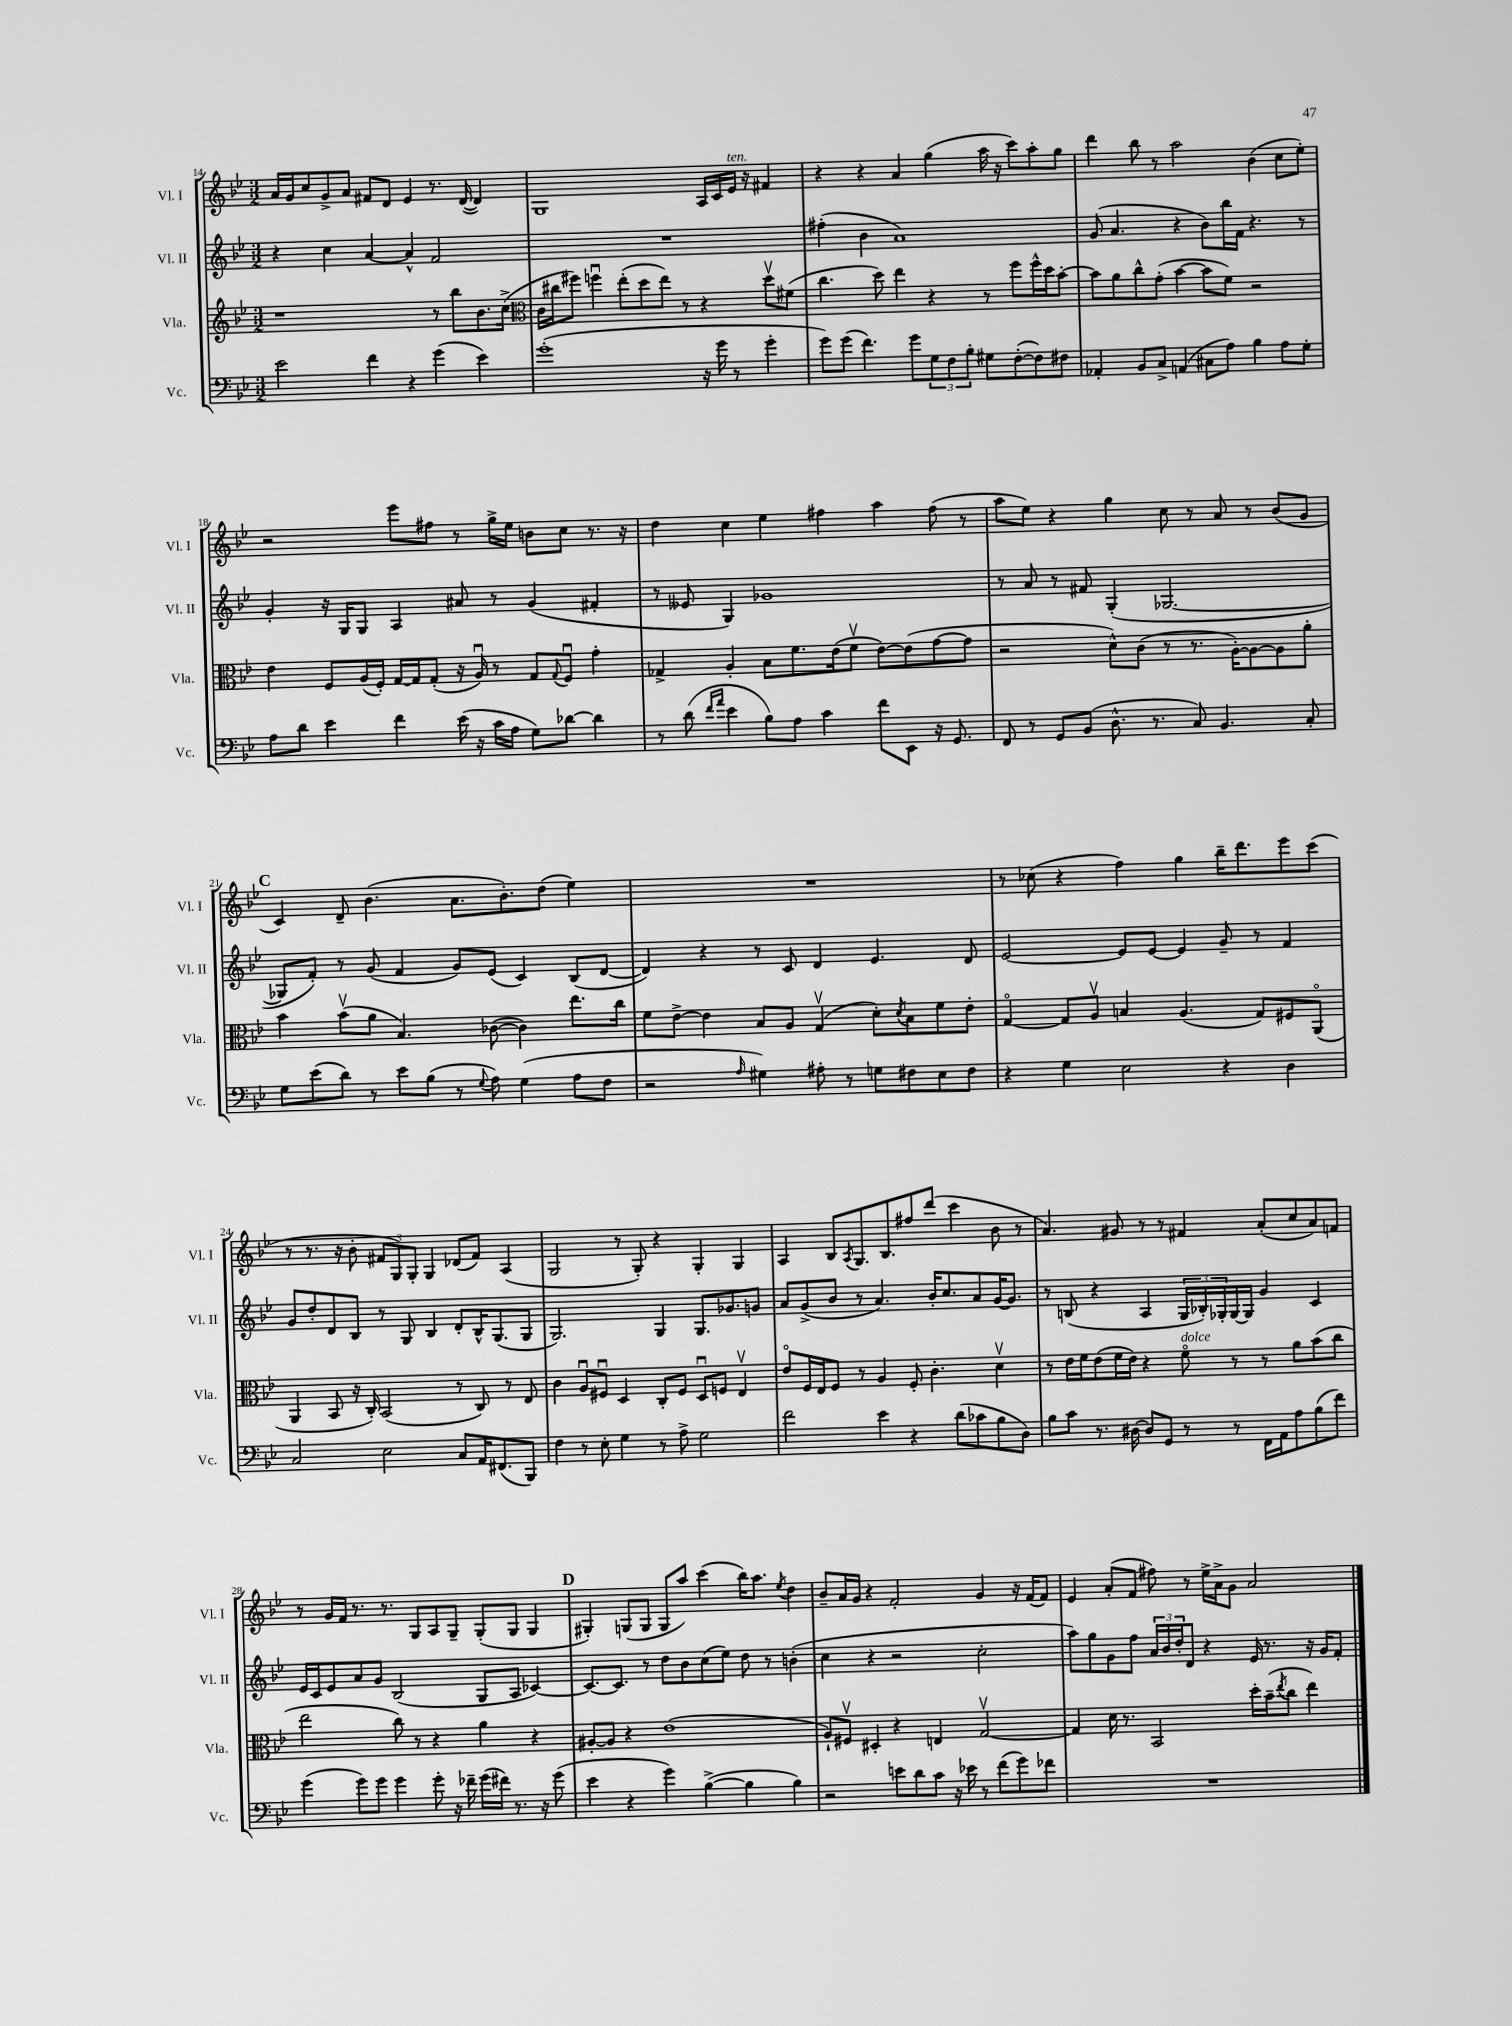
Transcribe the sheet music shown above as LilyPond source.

<<
\new StaffGroup <<
\new Staff = "s0" \with { instrumentName = "Vl. I" shortInstrumentName = "Vl. I" } {
    \clef treble \key bes \major \numericTimeSignature \time 3/2
    a'16 g'16 c''8 g'8-> a'8 fis'8 d'8 ees'4 r8. d'16~( d'4) |
    g1 a16 c'16 ees'16^\markup { \italic "ten." } r16 fis'4 |
    r4 r4 a'4 g''4( a''16 r16 c'''8) a''8-. g''8 |
    d'''4 bes''8 r8 a''2 bes'4( c''8 ees''8-.) |
    r2 ees'''8 fis''8 r8 g''16-> ees''16 b'8 c''8 r8. r16 |
    d''4 c''4 ees''4 fis''4 a''4 fis''8( r8 |
    a''8 ees''8) r4 g''4 c''8 r8 a'8 r8 bes'8( g'8 |
    \mark \markup { \bold "C" } c'4) d'8-- bes'4.( a'8. bes'8.-.) d''8( ees''4) |
    R1. |
    r8 ces''8( r4 f''4) g''4 bes''16-- d'''8. ees'''8 c'''8( |
    r8 r8. r16 bes'8-. \tuplet 3/2 { fis'8 g8) g8-. } g4 des'8( fis'8) a4( |
    g2 r8 g8-.) r4 g4-. g4 |
    a4 bes8 \acciaccatura { a8 } g8. bes8. fis''8 d'''8( c'''4 bes'8 r8 |
    a'4.) gis'8 r8 r8 fis'4 a'8-.( c''8 a'8) f'8 |
    r8 g'16 f'16 r8. r8. g8 a8 g8-- g8-.( g8 g4 |
    \mark \markup { \bold "D" } gis4-.) g8( g8 g8 a''8) c'''4( bes''16) a''8. \acciaccatura { ees''8 } d''4 |
    bes'8-- a'16 g'16 r4 f'2-. g'4 r16 f'16( f'8) |
    ees'4 a'8-.( f'8 fis''8) r8 ees''16-> a'16-> g'8 a'2 \bar "|." |
}
\new Staff = "s1" \with { instrumentName = "Vl. II" shortInstrumentName = "Vl. II" } {
    \clef treble \key bes \major \numericTimeSignature \time 3/2
    r4 c''4 a'4~ a'4-^ f'2 |
    R1. |
    fis''4-.( bes'4 a'1) |
    g'8( a'4. r4 bes'8) bes''16 f'16 r4. r8 |
    g'4-. r16 g16 g8 a4 ais'8 r8 g'4( fis'4-. |
    r8 eeses'8 g4) ges'1 |
    r8 a'8 r8 fis'8 g4-.( ges2.~ |
    \mark \markup { \bold "C" } ges8 f'8-.) r8 g'8( f'4 g'8) ees'8( c'4) bes8( d'8~ |
    d'4) r4 r8 c'8 d'4 ees'4. d'8 |
    ees'2~ ees'8 ees'8~ ees'4 g'8-- r8 f'4 |
    g'8 d''8-. d'8 bes8 r8 g8 bes4 d'8-. bes16-^ g8.( g8 |
    g2.) g4 g8. ges'8. g'8 |
    a'8 g'8->( bes'8 r8 a'4.) bes'16-. c''8. a'8 g'16~ g'8. |
    r8 b8( r4 a4 \tuplet 3/2 { g16 bes16-.) ges16-. } ges16~ ges16 g'4 c'4 |
    ees'16 c'16 ees'8 a'8 g'8 bes2( g8 a8 ces'4~) |
    \mark \markup { \bold "D" } ces'8.~ ces'8. r8 d''8 bes'8 c''8( ees''8) d''8 r8 b'4-.( |
    c''4 r4 r2 c''2-. |
    a''8) g''8 g'8 f''8 \tuplet 3/2 { a'16 bes'16 d''16-. } d'8 r4 ees'16 r8. r16 g'16 f'8-. \bar "|." |
}
\new Staff = "s2" \with { instrumentName = "Vla." shortInstrumentName = "Vla." } {
    \clef treble \key bes \major \numericTimeSignature \time 3/2
    r1 r8 bes''8 bes'8. c''16->( |
    \clef alto c'16 cis''16 fis''8) f''4\downbow ees''8-.( d''8 ees''8) r8 r4 d''8\upbow fis'8( |
    c''4. d''8) ees''4 r4 r8 f''8 f''16-^ d''16 bes'8~-. |
    bes'8 a'8 c''8-^ g'8-.( bes'4~ bes'8 f'8) r2 |
    ees'4 f8 a16( f16-.) g16~ g16 g8-.( r16 a16\downbow) r8 g8 \appoggiatura { g8 } f8\downbow g'4-. |
    ges4-> a4-. bes8 f'8. ees'16( f'8\upbow ees'8~) ees'8( g'8~ g'8 |
    r2 d'8-^) c'8( r8 r8. a16~-.) a8~ a8 a'8-. |
    \mark \markup { \bold "C" } bes'4 bes'8\upbow( a'8 bes4.) ces'8~( ces'4) ees''8. c''16 |
    f'8 ees'8~-> ees'4 bes8 a8 g4\upbow( d'8-.) \acciaccatura { d'8 } bes8 f'8 ees'8-. |
    g4~\flageolet g8 a8\upbow b4 a4.( g8) fis8 a,8\flageolet( |
    a,4 bes,8 r16 c16-.) bes,2( r8 c8) r8 ees8 |
    c'4 a8\downbow fis8\downbow d4 c8-. fis8 d8\downbow f8 ees4\upbow |
    ees'8\flageolet f16 ees16 f8 r8 a4 f8-. c'4.-. d'4\upbow |
    r8 ees'16 f'16 ees'8( f'16 ees'16) r4 f'8\flageolet^\markup { \italic "dolce" } r8 r8 a'8 bes'8( c''8 |
    ees''2 c''8) r8 r4 a'4 r4 |
    \mark \markup { \bold "D" } ais8~-. ais8 r4 ees'1( |
    a8-!) fis8\upbow dis4-. r4 e4 g2~\upbow |
    g4 d'16 r8. bes,2 d''16-. bes'16--( \acciaccatura { ees''8 } c''8 ees''4) \bar "|." |
}
\new Staff = "s3" \with { instrumentName = "Vc." shortInstrumentName = "Vc." } {
    \clef bass \key bes \major \numericTimeSignature \time 3/2
    ees'2 f'4 r4 g'4( ees'4) |
    g'1-.( r16 g'16 r8 g'4-. |
    g'8) g'8( f'4.) g'8 \tuplet 3/2 { g8 f8 bes8-. } gis8 f8~-.( f8) fis8 |
    aes,4-. bes,8 c8-> a,4( cis8 a8) bes4 a8 g8-. |
    a8 d'8 ees'4 f'4 ees'16( r16 c'16 a16 g8) des'8~ des'4 |
    r8 d'8( \grace { f'16 a'16 } ees'4 bes8) a8 c'4 f'8 ees,8 r16 g,8. |
    f,8 r8 g,8 bes,8( d8.-^ r8. c8) bes,4. c8-. |
    \mark \markup { \bold "C" } g8 ees'8( d'8) r8 ees'8 bes8( r8 \appoggiatura { g8 } a8) g4( a8 f8 |
    r2 \grace { a16 } gis4) ais8-. r8 g8 fis8 ees8 fis8 |
    r4 g4 ees2 r4 d4 |
    c2 ees2 c8 a,16 fis,8.( bes,,8) |
    f4 r8 ees8-. g4 r8 a8-> g2 |
    f'2 ees'4 r4 d'8( ces'8 bes8 d8) |
    bes8 c'8 r8. dis16~ dis8 g,8 r8 r8 f,16 a,16 a8 bes8( f'8) |
    g'4( g'8) g'8 g'4 g'8-. r16 fes'16-- g'16( fis'16) r8. r16 g'8( |
    \mark \markup { \bold "D" } ees'4 r4 g'4) bes4~->( bes4 bes4) |
    r2 e'8 d'8 c'8 r16 ees'16 r8 f'8( g'8) fes'8 |
    R1. \bar "|." |
}
>>
>>
\layout { \context { \Score currentBarNumber = #14 } }
